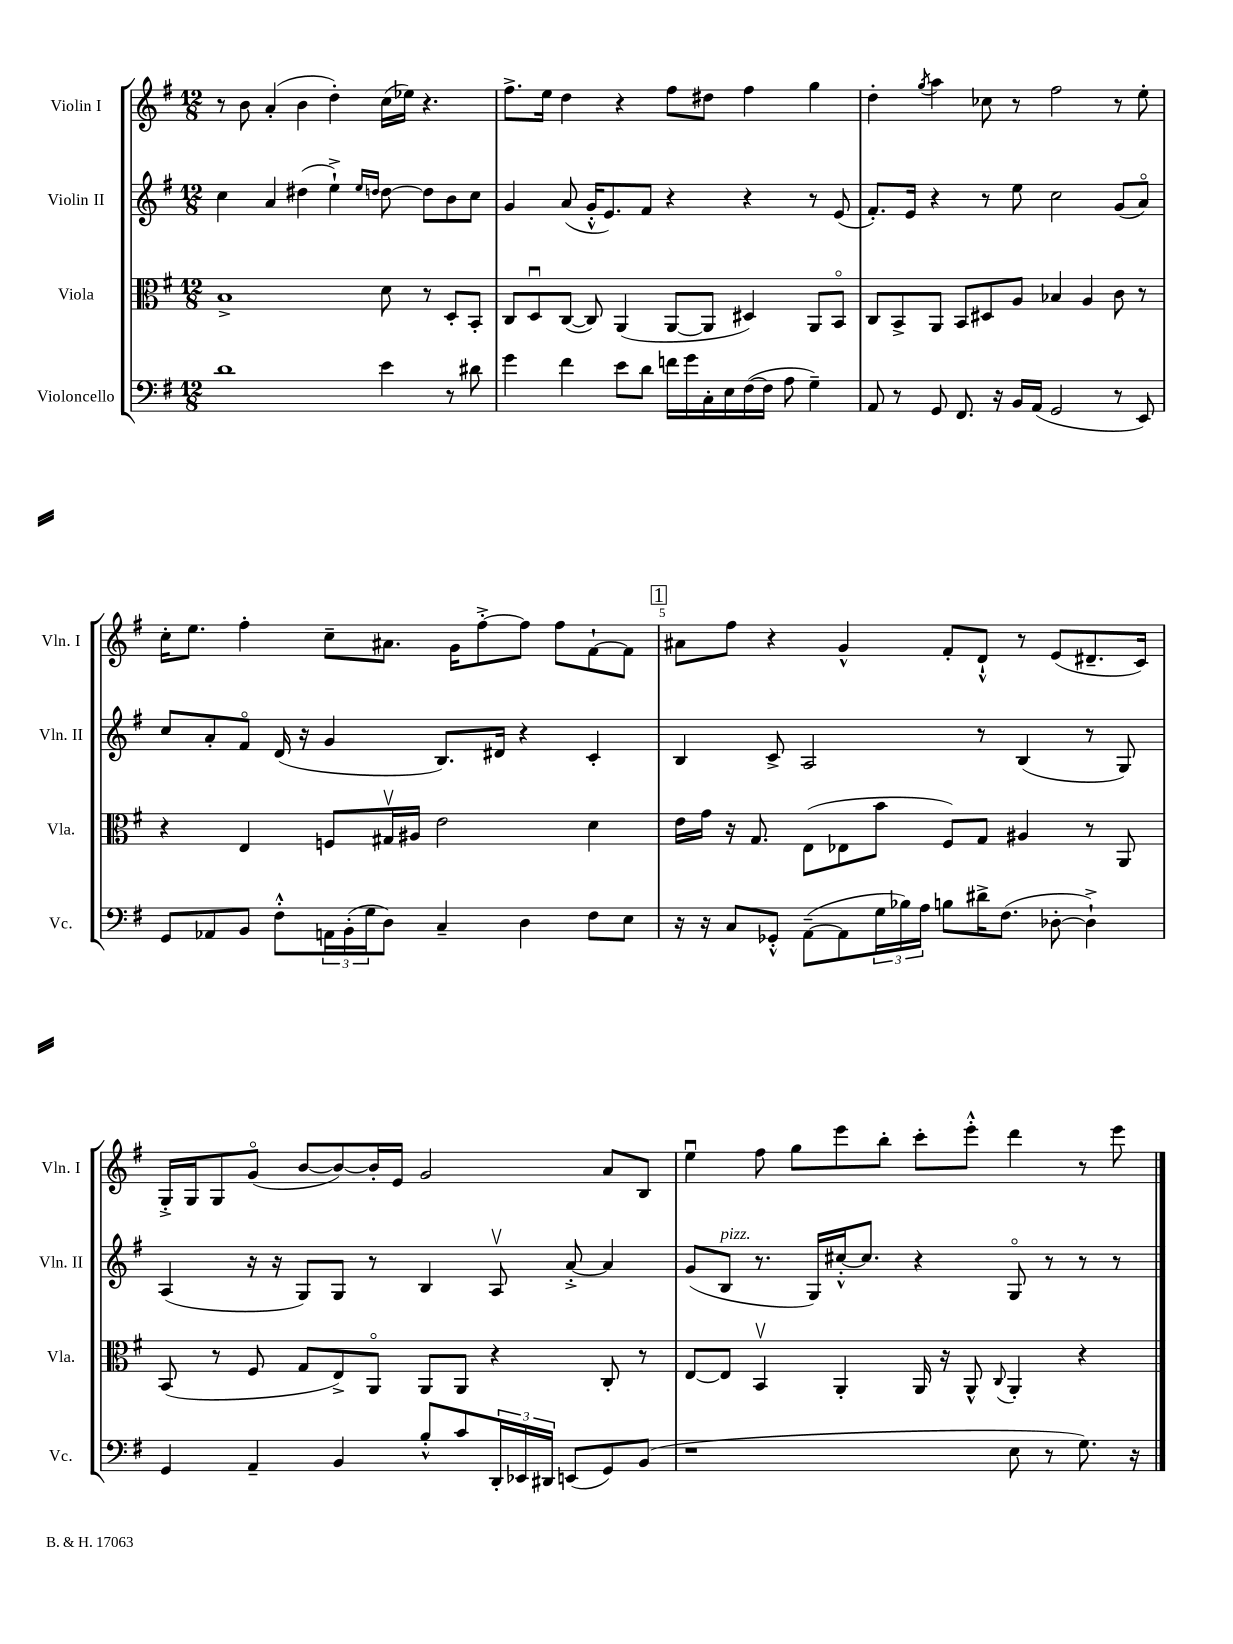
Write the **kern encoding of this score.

**kern	**kern	**kern	**kern
*staff4	*staff3	*staff2	*staff1
*clefF4	*clefC3	*clefG2	*clefG2
*k[f#]	*k[f#]	*k[f#]	*k[f#]
*M12/8	*M12/8	*M12/8	*M12/8
1d	1B^	4cc	8r
.	.	.	8b
.	.	4a	(4a'
.	.	(4dd#	4b
.	.	4ee`^)	4dd')
.	.	16qqee	.
.	.	16qqdd	.
4e	8d	[8dd	(16cc
.	.	.	16ee-)
.	8r	8dd]	4.r
8r	8D'	8b	.
8d#	8BB'	8cc	.
=	=	=	=
4g	8C	4g	8.ff#^
.	8Du	.	.
.	.	.	16ee
4f#	([8C	(8a	4dd
.	8C])	16g'^^	.
.	.	8.e)	.
8e	(4AA	.	4r
8d	.	8f#	.
16f	[8AA	4r	8ff#
16g	.	.	.
16C'	8AA]	.	8dd#
16E	.	.	.
([16F#	4D#)	4r	4ff#
16F#]	.	.	.
8A	.	.	.
4G~)	8AA	8r	4gg
.	8BBo	(8e	.
=	=	=	=
8AA	8C	8.f#')	4dd'
8r	8BB^	.	.
.	.	16e	.
.	.	.	8qgg
8GG	8AA	4r	4aa
8.FF#	8BB	.	.
.	8D#	8r	8cc-
16r	.	.	.
16BB	8A	8ee	8r
(16AA	.	.	.
2GG	4B-	2cc	2ff#
.	4A	.	.
8r	8c	(8g	8r
8EE)	8r	8ao)	8ee'
=	=	=	=
8GG	4r	8cc	16cc'
.	.	.	8.ee
8AA-	.	8a'	.
8BB	4E	8f#o	4ff#'
8F#'^^	.	(16d	.
.	.	16r	.
24AA	8F	4g	8cc~
(24BB'	.	.	.
24G	.	.	.
8D)	16G#v	.	8.a#
.	16A#	.	.
4C~	2e	8.B)	.
.	.	.	16g
.	.	.	[8ff#'^
.	.	16d#	.
4D	.	4r	8ff#]
.	.	.	8ff#
8F#	4d	4c'	[8f#`
8E	.	.	8f#]
=	=	=	=
16r	16e	4B	8a#
16r	16g	.	.
8C	16r	.	8ff#
.	8.G	.	.
8GG-'^^	.	8c^	4r
([8AA~	(8E	2A	.
8AA]	8E-	.	4g^^
24G	8b	.	.
24B-)	.	.	.
24A	.	.	.
8B	8F#)	.	8f#'
16d#^	8G	8r	8d`^^
(8.F#	.	.	.
.	4A#	(4B	8r
[8D-'	.	.	(8e
4D-`^])	8r	8r	8.d#~
.	8AA	8G)	.
.	.	.	16c)
=	=	=	=
4GG	(8BB	(4A	16G'^
.	.	.	16G
.	8r	.	8G
4AA~	8F#	16r	(8go
.	.	16r	.
.	8G	8G)	[8b
4BB	8E^)	8G	8b_)
.	8AAo	8r	16b']
.	.	.	16e
8B'^^	8AA	4B	2g
8c	8AA	.	.
24DD'	4r	8Av	.
24EE-	.	.	.
24DD#	.	.	.
(8EE	.	[8a'^	.
8GG)	8C'	4a]	8a
(8BB	8r	.	8B
=	=	=	=
1r	[8E	(8g	4eeu
.	8E]	8B	.
.	4BBv	8.r	8ff#
.	.	.	8gg
.	.	16G)	.
.	4AA'	[16cc#'^^	8eee
.	.	8.cc#]	.
.	.	.	8bb'
.	16AA	4r	8ccc'
.	16r	.	.
.	8AA^^	.	8eee'^^
.	8qqC	.	.
8E	4AA'	8Go	4ddd
8r	.	8r	.
8.G)	4r	8r	8r
.	.	8r	8eee
16r	.	.	.
==	==	==	==
*-	*-	*-	*-
